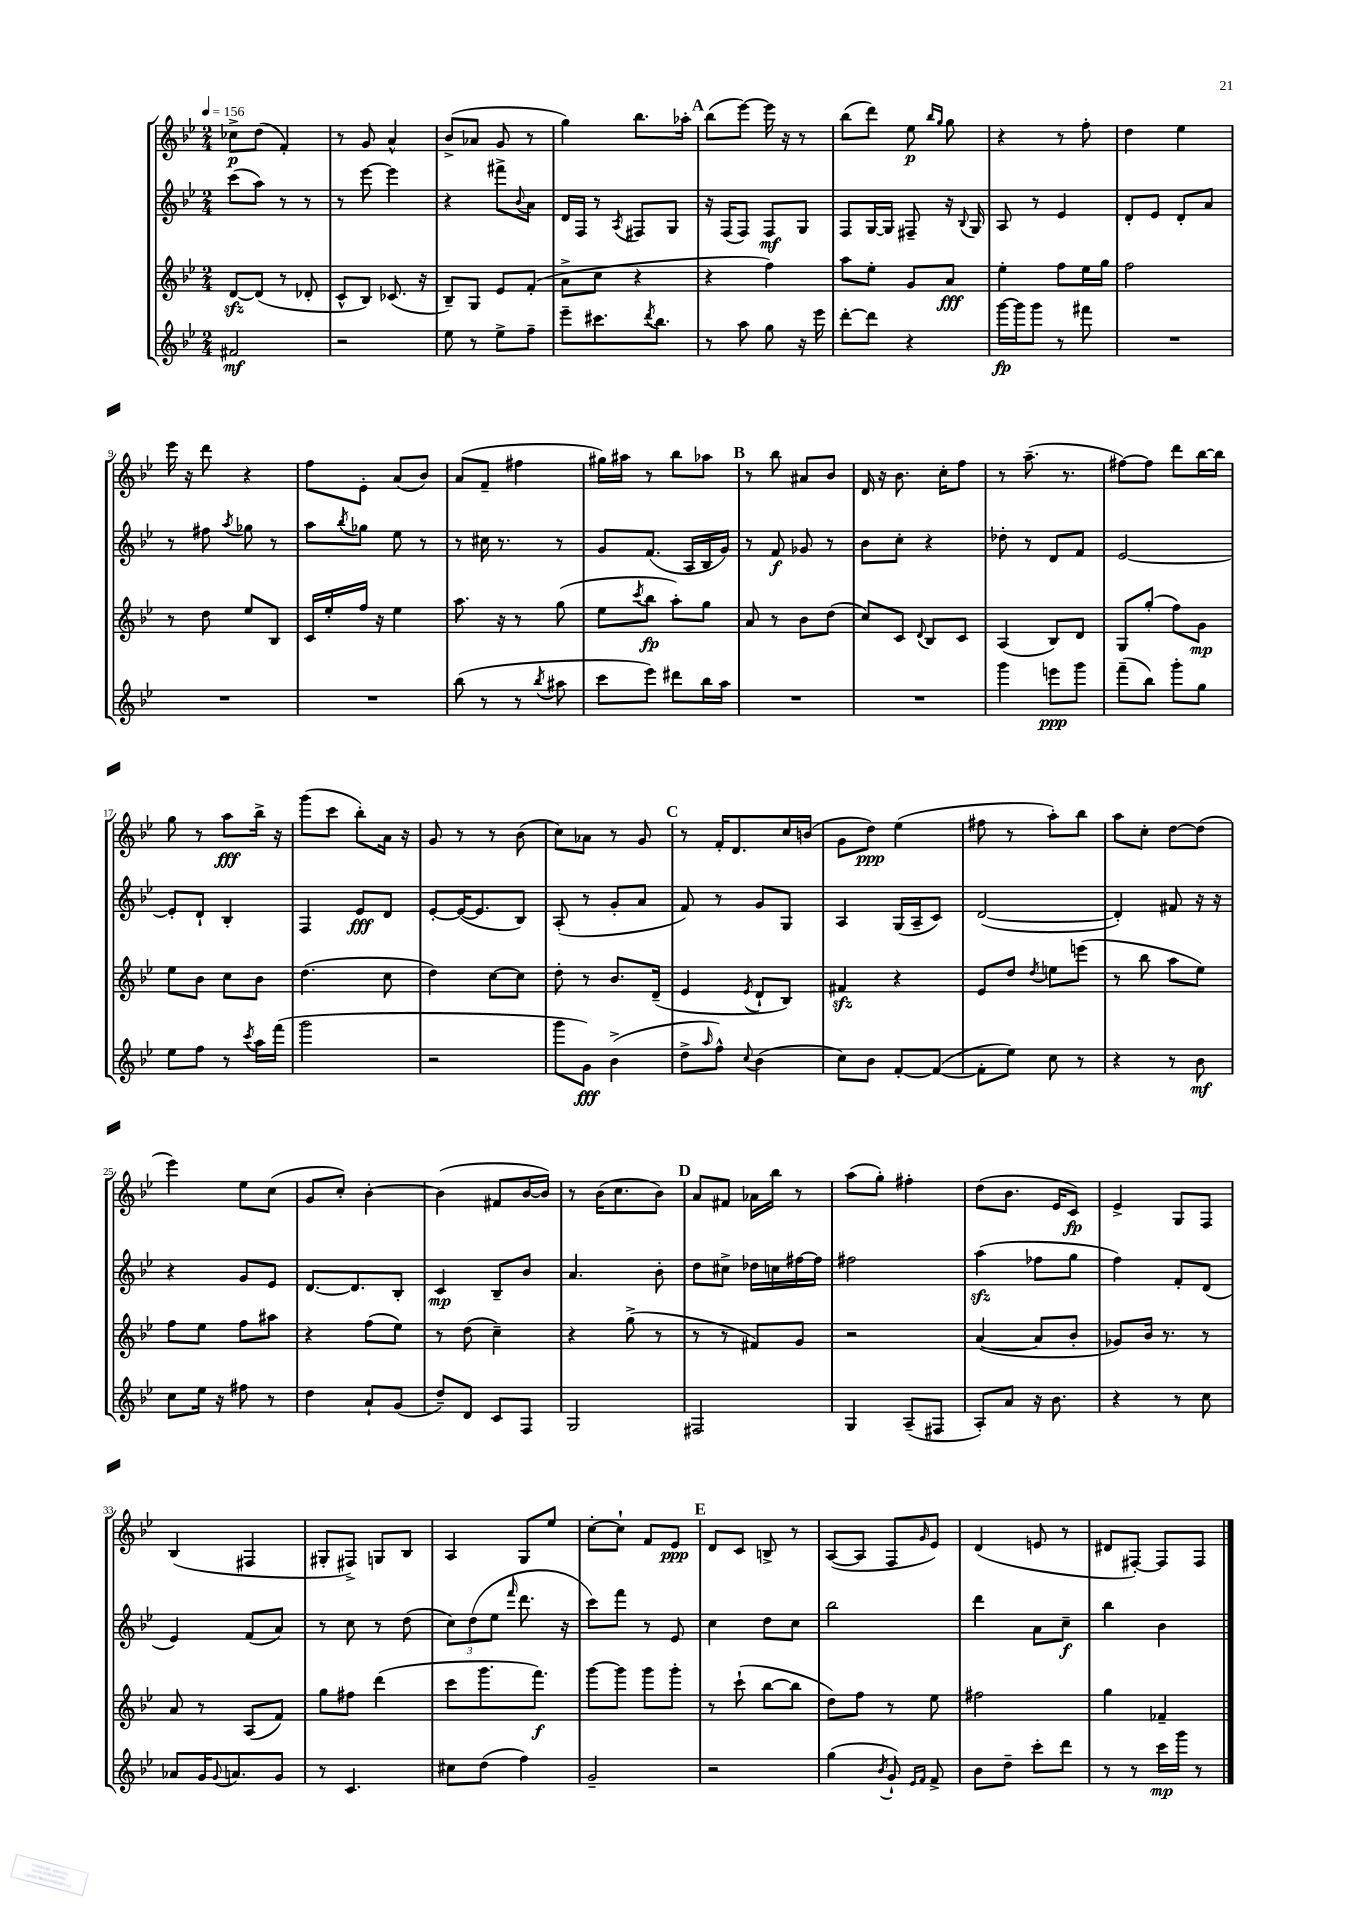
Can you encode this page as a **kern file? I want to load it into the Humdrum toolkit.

**kern	**kern	**kern	**kern
*staff4	*staff3	*staff2	*staff1
*clefG2	*clefG2	*clefG2	*clefG2
*k[b-e-]	*k[b-e-]	*k[b-e-]	*k[b-e-]
*M2/4	*M2/4	*M2/4	*M2/4
*MM156	*MM156	*MM156	*MM156
2f#	[8d	(8ccc	8cc-^
.	(8d]	8aa)	(8dd
.	8r	8r	4f')
.	8d-'	8r	.
=	=	=	=
2r	8c^^	8r	8r
.	8B-)	[8eee-	8g
.	(8.c-	4eee-]	4a^^
.	16r	.	.
=	=	=	=
8ee-	8B-~)	4r	(8b-^
8r	8G	.	8a-
8ee-^	8e-	8fff#^	8g
.	.	8qqb-	.
8ff~	(8f'	8a	8r
=	=	=	=
8eee-~	8a^	16d	4gg)
.	.	16F	.
8.ccc#	8cc	8r	.
.	.	8qA	.
.	4r	8F#	8.bb-
8qddd	.	.	.
8.bb-	.	.	.
.	.	8G	.
.	.	.	16aa-'
=	=	=	=
8r	4r	16r	(8bb-
.	.	(16F	.
8aa	.	8F)	[8eee-)
8gg	4ff)	8F	16eee-]
.	.	.	16r
16r	.	8G	8r
16eee-	.	.	.
=	=	=	=
[8ddd'	8aa	8F	(8bb-
8ddd]	8ee-'	[16G	8ddd)
.	.	16G]	.
4r	8g	8F#~	8ee-
.	.	.	16qqbb-
.	.	.	16qqgg
.	8a	16r	8gg
.	.	8qqB-	.
.	.	16G	.
=	=	=	=
[16ggg	4ee-'	8A	4r
16ggg]	.	.	.
8ggg	.	8r	.
8r	8ff	4e-	8r
8fff#	16ee-	.	8ff'
.	16gg	.	.
=	=	=	=
2r	2ff	8d'	4dd
.	.	8e-	.
.	.	8d'	4ee-
.	.	8a	.
=	=	=	=
2r	8r	8r	16eee-
.	.	.	16r
.	8dd	8ff#	8ddd
.	.	8qaa	.
.	8ee-	8gg-	4r
.	8B-	8r	.
=	=	=	=
2r	16c	8aa	8ff
.	16ee-'	.	.
.	.	8qbb-	.
.	16ff	8gg-	8e-'
.	16r	.	.
.	4ee-	8ee-	(8a
.	.	8r	8b-)
=	=	=	=
(8bb-	8.aa	8r	(8a
8r	.	16cc#	8f~
.	16r	8.r	.
8r	8r	.	4ff#
8qbb-	.	.	.
8aa#	(8gg	8r	.
=	=	=	=
8ccc	8ee-	8g	16gg#)
.	.	.	16aa#
.	8qccc	.	.
8eee-)	8bb-	(8.f	8r
8ddd#	8aa')	.	8bb-
.	.	16A	.
16bb-	8gg	16B-	8aa-
16aa	.	16g)	.
=	=	=	=
2r	8a	8r	8r
.	8r	8f	8bb-
.	8b-	8g-	8a#
.	(8dd	8r	8b-
=	=	=	=
2r	8cc)	8b-	16d
.	.	.	16r
.	8c	8cc'	8.b-
.	8qqd	.	.
.	8B-	4r	.
.	.	.	16cc'
.	8c	.	8ff
=	=	=	=
4ggg	(4A	8dd-'	8r
.	.	8r	(8.aa~
8eee	8B-)	8d	.
.	.	.	8.r
8ggg	8d	8f	.
=	=	=	=
(8fff~	8G	[2e-	[8ff#)
8bb-)	(8gg'	.	8ff#]
8ggg'	8ff)	.	8ddd
8gg	8g	.	[16bb-
.	.	.	16bb-]
=	=	=	=
8ee-	8ee-	8e-']	8gg
8ff	8b-	8d`	8r
8r	8cc	4B-'	8aa
8qccc	.	.	.
16aa	8b-	.	16bb-^
(16fff	.	.	16r
=	=	=	=
2ggg	(4.dd	4F	(8ggg
.	.	.	8ccc
.	.	8e-	8bb-')
.	8cc	8d	16a
.	.	.	16r
=	=	=	=
2r	4dd)	[8e-'	8g
.	.	(16e-_	8r
.	.	8.e-]	.
.	[8cc	.	8r
.	8cc]	8B-)	(8b-
=	=	=	=
8ggg	8dd'	(8A'	8cc)
8g)	8r	8r	8a-
(4b-^	8.b-	8g'	8r
.	.	8a	8g
.	(16d~	.	.
=	=	=	=
8dd^	4e-	8f)	8r
16qqaa	.	.	.
8ff^^)	.	8r	16f'
.	.	.	8.d
8qqcc	8qe-	.	.
(4b-	8d`	8g	.
.	8B-)	8G	16cc
.	.	.	(16b
=	=	=	=
8cc)	4f#	4A	8g
8b-	.	.	8dd)
[8f'	4r	(16G	(4ee-
.	.	16A~	.
(8f_	.	8c)	.
=	=	=	=
8f']	8e-	([2d	8ff#
8ee-)	8dd	.	8r
.	8qdd	.	.
8cc	8ee	.	8aa')
8r	(8eee	.	8bb-
=	=	=	=
4r	8r	4d'])	8aa
.	8bb-	.	8cc'
8r	8aa	8f#	[8dd
8b-	8ee-)	16r	(8dd]
.	.	16r	.
=	=	=	=
8cc	8ff	4r	4eee-)
16ee-	8ee-	.	.
16r	.	.	.
8ff#	8ff	8g	8ee-
8r	8aa#	8e-	(8cc
=	=	=	=
4dd	4r	[8.d	8g
.	.	.	8cc')
.	.	8.d]	.
8a`	(8ff	.	[4b-'
(8g	8ee-)	8B-'	.
=	=	=	=
8dd~)	8r	4c	(4b-]
8d	(8dd	.	.
8c	4cc~)	8B-~	8f#
8F	.	8b-	[16b-
.	.	.	16b-])
=	=	=	=
2G	4r	4.a	8r
.	.	.	(16b-
.	.	.	8.cc
.	(8gg^	.	.
.	8r	8b-'	8b-)
=	=	=	=
2F#	8r	8dd	8a
.	8r	8cc#^	8f#
.	8f#)	16dd-	16a-
.	.	16cc	16bb-
.	8g	[16ff#	8r
.	.	16ff#]	.
=	=	=	=
4G	2r	2ff#	(8aa
.	.	.	8gg')
(8A~	.	.	4ff#'
8F#	.	.	.
=	=	=	=
8A')	([4a	(4aa	(8dd
8a	.	.	8.b-
16r	8a]	8ff-	.
8.b-	.	.	16e-
.	8b-'	8gg	8c)
=	=	=	=
4r	8g-)	4ff)	4e-^
.	16b-	.	.
.	8.r	.	.
8r	.	8f'	8G
8cc	8r	(8d	8F
=	=	=	=
8a-	8a	4e-)	(4B-
16g	8r	.	.
8qqg	.	.	.
8.a	.	.	.
.	(8A	(8f	4F#
8g	8f)	8a)	.
=	=	=	=
8r	8gg	8r	8G#'
4.c	8ff#	8cc	8F#^)
.	(4ddd	8r	8G
.	.	(8dd	8B-
=	=	=	=
8cc#	8ccc	12cc)	4A
.	.	(12dd	.
(8dd	8.ggg	.	.
.	.	12ee-	.
.	.	16qqfff	.
4ff)	.	8.ddd	8G
.	8.fff)	.	.
.	.	.	8ee-
.	.	16r	.
=	=	=	=
2g~	[8ggg	8ccc)	[8cc'
.	8ggg]	8fff	8cc`]
.	8ggg	8r	8f
.	8ggg'	8e-	8e-
=	=	=	=
2r	8r	4cc	8d
.	(8ccc`	.	8c
.	[8bb-	8dd	8B^
.	8bb-]	8cc	8r
=	=	=	=
(4gg	8dd)	2bb-	([8A
.	8ff	.	8A]
8qb-	.	.	.
8g`)	8r	.	8F
16qqe-	.	.	.
16qqf	.	.	16qqg
8f^	8ee-	.	8e-)
=	=	=	=
8b-	2ff#	4ddd	(4d
8dd~	.	.	.
8ccc'	.	8a	8e
8ddd	.	8cc~	8r
=	=	=	=
8r	4gg	4bb-	8d#
8r	.	.	[8F#')
16ccc	4f-~	4b-	8F#]
16ggg	.	.	.
8r	.	.	8F#
==	==	==	==
*-	*-	*-	*-
